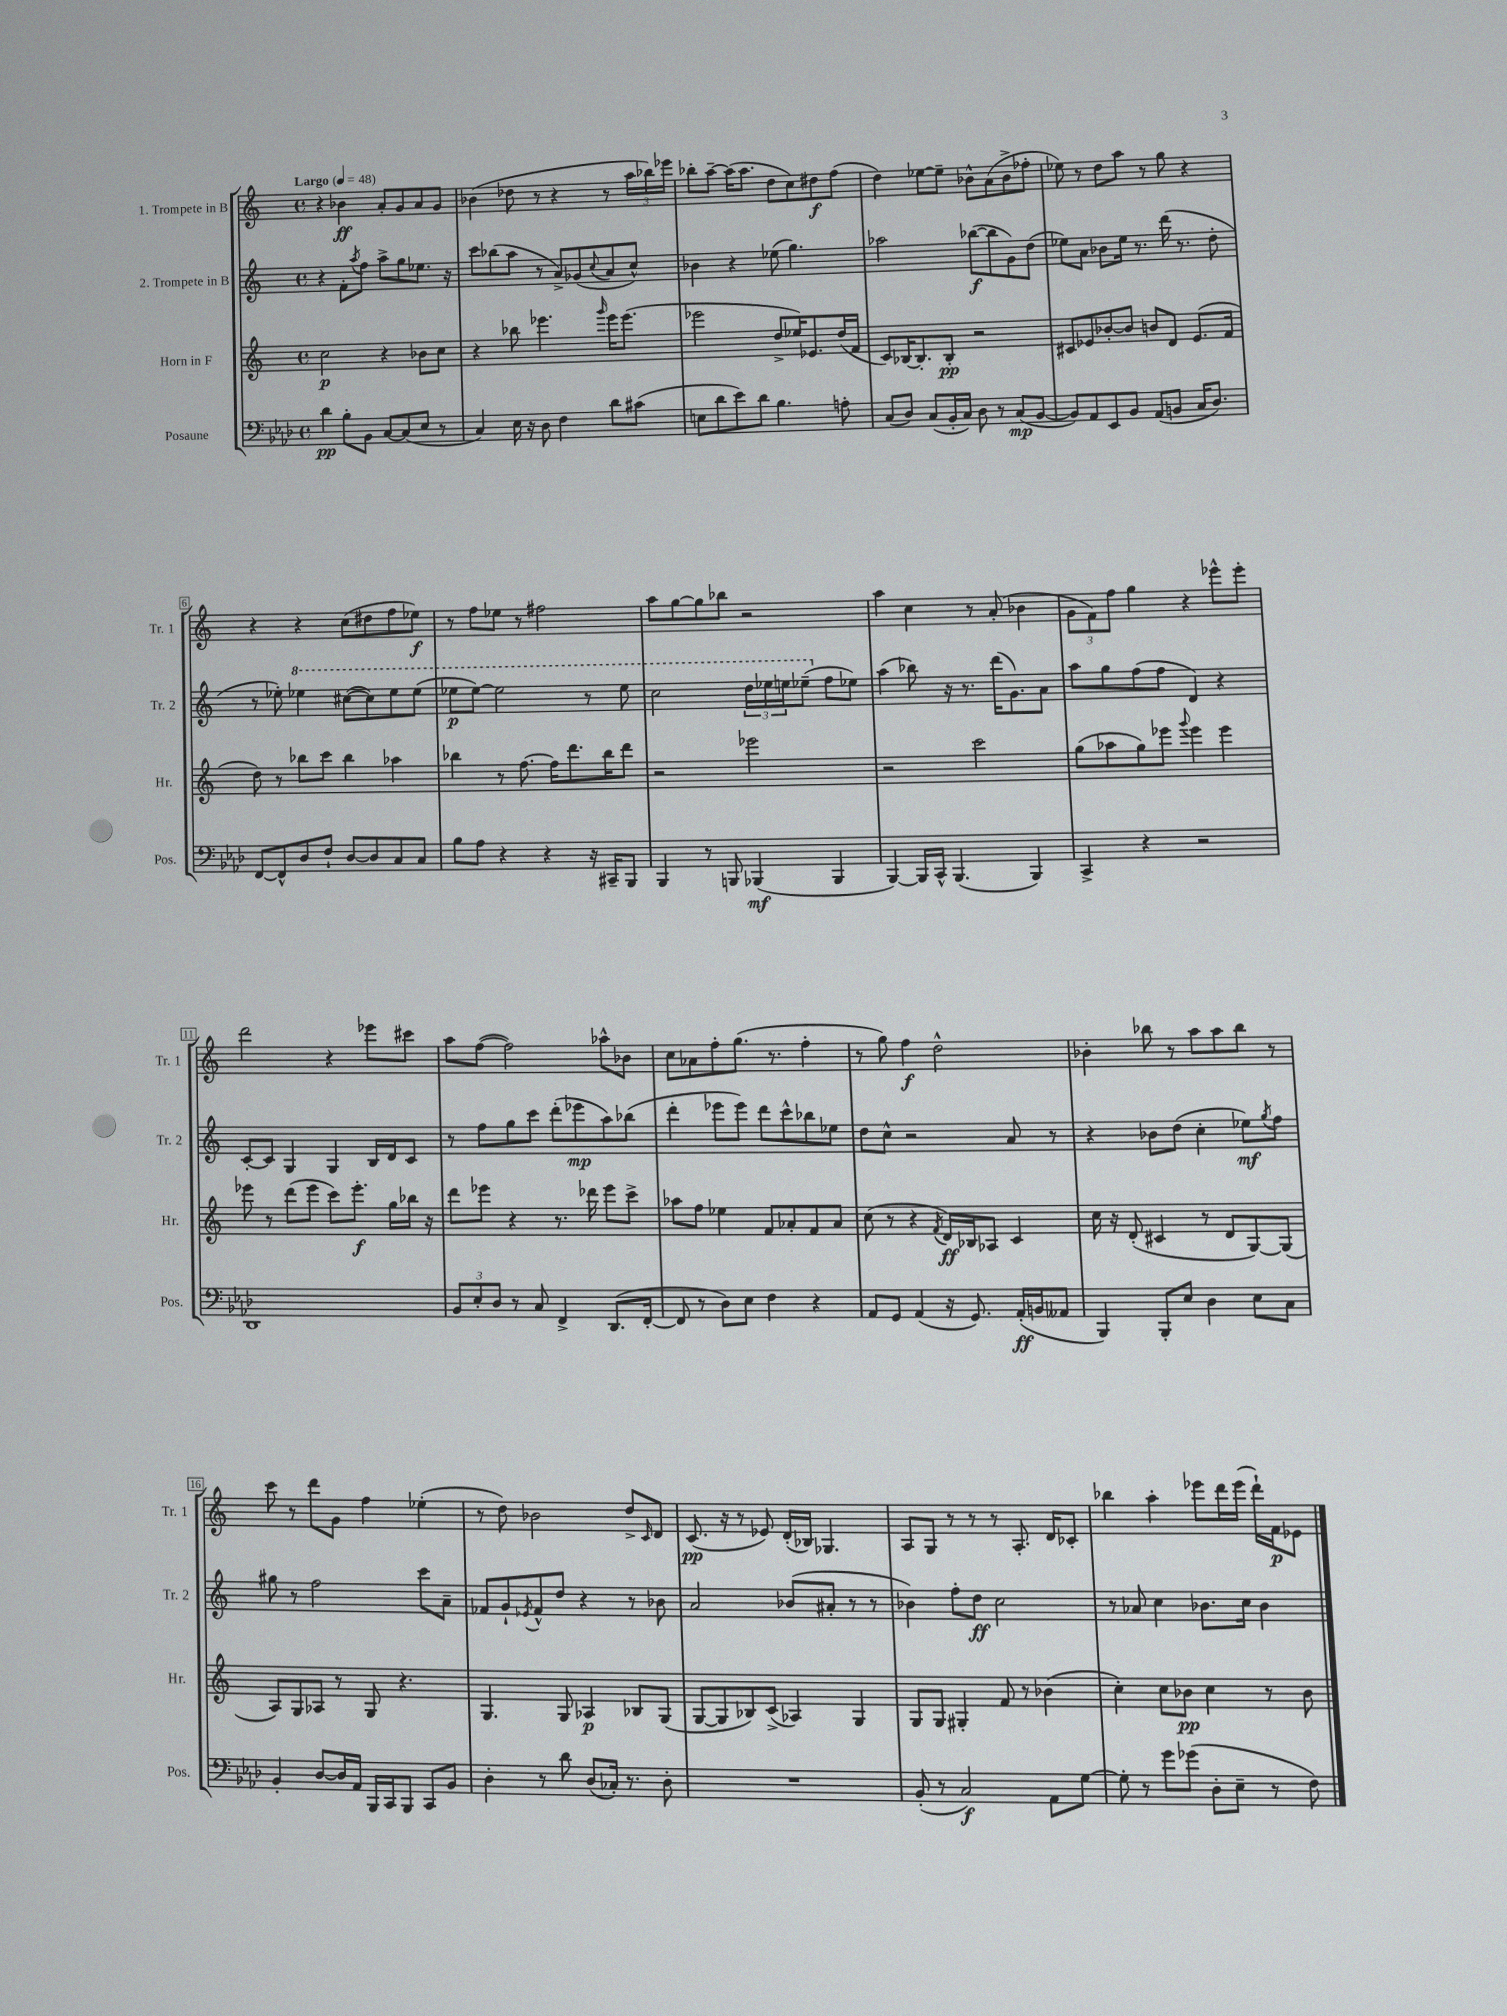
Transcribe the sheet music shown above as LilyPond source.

<<
\new StaffGroup <<
\new Staff = "s0" \with { instrumentName = "1. Trompete in B" shortInstrumentName = "Tr. 1" } {
    \clef treble \key c \major \defaultTimeSignature \time 4/4 \tempo "Largo" 4 = 48
    r4 bes'4\ff a'8-. g'8 a'8 g'8 |
    bes'4( des''8 r8 r4 r8 \tuplet 3/2 { a''16 bes''16) ees'''16 } |
    bes''8-. a''8~-- a''16( a''8. d''8 c''8) dis''8\f f''8( |
    d''4) ees''8~ ees''8-- bes'8-^ a'8( bes'8-> fes''8-. |
    ees''8) r8 d''8 a''8 r8 g''8 r4 |
    r4 r4 c''8( dis''8 f''8 ees''8\f) |
    r8 f''8 ees''8 r8 fis''2 |
    a''8 g''8~ g''8 bes''8 r2 |
    a''4 c''4 r8 a'8-.( bes'4 |
    \tuplet 3/2 { g'8 f'8) f''8 } g''4 r4 ees'''8-^ ees'''8-. |
    d'''2 r4 ees'''8 cis'''8 |
    a''8 f''8~( f''2) aes''8-^ bes'8 |
    c''8 aes'8 f''8-. g''8.( r8. f''4-. |
    r8 g''8) f''4\f d''2-^ |
    bes'4-. bes''8 r8 a''8 a''8 bes''8 r8 |
    c'''8 r8 d'''8 g'8 f''4 ees''4-.( |
    r8 d''8) bes'2 d''8-> \grace { c'16 } d'8 |
    c'8.\pp( r16 r8 ees'8) d'16-.( bes16) ges4. |
    a8 g8 r8 r8 r8 a8.-. d'16 ces'8-. |
    bes''4 a''4-. ees'''8 d'''16 ees'''16( d'''16-!) f'16\p ees'8 \bar "|." |
}
\new Staff = "s1" \with { instrumentName = "2. Trompete in B" shortInstrumentName = "Tr. 2" } {
    \clef treble \key c \major \defaultTimeSignature \time 4/4
    r4 f'8-. \acciaccatura { a''8 } f''8 a''8-> g''8 ees''8. r16 |
    c'''8 bes''8( a''8 r8 a'8->) ges'8( \appoggiatura { c''8 } a'8 c''8-^) |
    bes'4 r4 ees''8( g''4.) |
    aes''2 bes''8~\f( bes''8 g'8) d''8( |
    ees''8) a'8 bes'8 ees''16 r8. d'''16( r8. d''8-. |
    r8 ees''8-.) \ottava #1 ees'''4 cis'''8~( cis'''8) ees'''8 ees'''8( |
    ees'''8\p ees'''8~) ees'''2 r8 ees'''8 |
    c'''2 \tuplet 3/2 { d'''16 ees'''16 e'''16 } ees'''8--( \ottava #0 f''8 ees''8) |
    a''4( bes''8) r16 r8. d'''16( g'8.) a'8 |
    a''8 g''8 f''8( f''8 d'4) r4 |
    c'8~-. c'8 g4 g4 b16 d'16 c'8 |
    r8 f''8 g''8 c'''8 d'''8-.( ees'''8\mp a''8) bes''8( |
    d'''4-. ees'''8 ees'''8) d'''8 c'''8-^ bes''8 ees''8 |
    d''8 c''8-^ r2 a'8 r8 |
    r4 bes'8 d''8( c''4-. ees''8\mf) \acciaccatura { g''8 } f''8 |
    gis''8 r8 f''2 c'''8 a'8-- |
    fes'8 g'8-! \acciaccatura { ees'8 } fes'8-^ d''8 r4 r8 bes'8 |
    a'2 bes'8( ais'8-. r8 r8 |
    bes'4) f''8-. d''8\ff c''2 |
    r8 aes'8 c''4 bes'8. c''16 bes'4 \bar "|." |
}
\new Staff = "s2" \with { instrumentName = "Horn in F" shortInstrumentName = "Hr." } {
    \clef treble \key c \major \defaultTimeSignature \time 4/4
    c''2\p r4 bes'8 c''8 |
    r4 bes''8 ees'''4. \grace { g'''16 } ees'''16 ees'''8.( |
    ees'''2 d''8-> ees''16) ees'8. d''16( f'16 |
    c'8) bes16~ bes8.-. bes8-.\pp r2 |
    cis'8 ees'8 bes'8~-. bes'8 b'8 d'8 ees'8.( f'16 |
    d''8) r8 bes''8 c'''8 bes''4 aes''4 |
    bes''4 r8 f''8.~ f''16 d'''8. bes''16 d'''8 |
    r2 ees'''2 |
    r2 c'''2 |
    g''8( aes''8 g''8) ees'''8 \appoggiatura { g'''8 } ees'''4 ees'''4 |
    ees'''8 r8 d'''8( ees'''8 c'''8) ees'''8.-.\f g''16 bes''16 r16 |
    d'''8 ees'''8 r4 r8. des'''16 ees'''8 c'''8-> |
    aes''8 f''8 ees''4 f'8 aes'8-. f'8 aes'8 |
    c''8( r8 r4 \acciaccatura { f'8 } d'16\ff) bes16 aes8 c'4 |
    c''16 r16 d'8-.( cis'4 r8 d'8 g8~) g8( |
    a8) g8 aes8 r8 g8 r4. |
    g4. g8 aes4\p bes8 g8( |
    g8~ g8 bes8) c'8->( aes4) g4 |
    g8 g8 gis4-. f'8 r8 bes'4( |
    c''4-.) c''8 bes'8\pp c''4 r8 bes'8 \bar "|." |
}
\new Staff = "s3" \with { instrumentName = "Posaune" shortInstrumentName = "Pos." } {
    \clef bass \key aes \major \defaultTimeSignature \time 4/4
    des'4\pp bes8-. bes,8 c8~ c8( ees8 r8 |
    c4) ees16 r16 des8 f4 des'8 cis'8( |
    e8 des'8 ees'8) des'8 bes4. a8-. |
    c8( des8) c8( bes,16-. c16) des8 r8 c8\mp( bes,8~ |
    bes,8) aes,8 ees,8 bes,8 aes,8( b,8 c16 des8.) |
    f,8~ f,8-^ des8 f8-! des8~ des8 c8 c8 |
    bes8 aes8 r4 r4 r16 cis,16-- bes,,8 |
    bes,,4 r8 b,,8 bes,,4\mf( bes,,4 |
    bes,,4~) bes,,16 c,16-^ bes,,4.( bes,,4) |
    c,4-> r4 r2 |
    des,1 |
    \tuplet 3/2 { bes,8 ees8-. des8 } r8 c8 f,4-> des,8.( f,16~-. |
    f,8 r8 des8) ees8 f4 r4 |
    aes,8 g,8 aes,4( r16 g,8.) aes,16-.\ff( b,16 aeses,8 |
    bes,,4) bes,,8-. ees8 des4 ees8 c8 |
    bes,4-. des8~ des16 aes,16 bes,,16 c,16 bes,,8 c,8 bes,8 |
    des4-. r8 des'8 des8( ces16-.) r8. des8-. |
    R1 |
    bes,8-.( r8 c2\f) aes,8 g8~ |
    g8-. r8 g'8 ges'8( des8-. ees8-- r8 f8) \bar "|." |
}
>>
>>
\layout { \context { \Score \override BarNumber.stencil = #(make-stencil-boxer 0.1 0.3 ly:text-interface::print) } }
